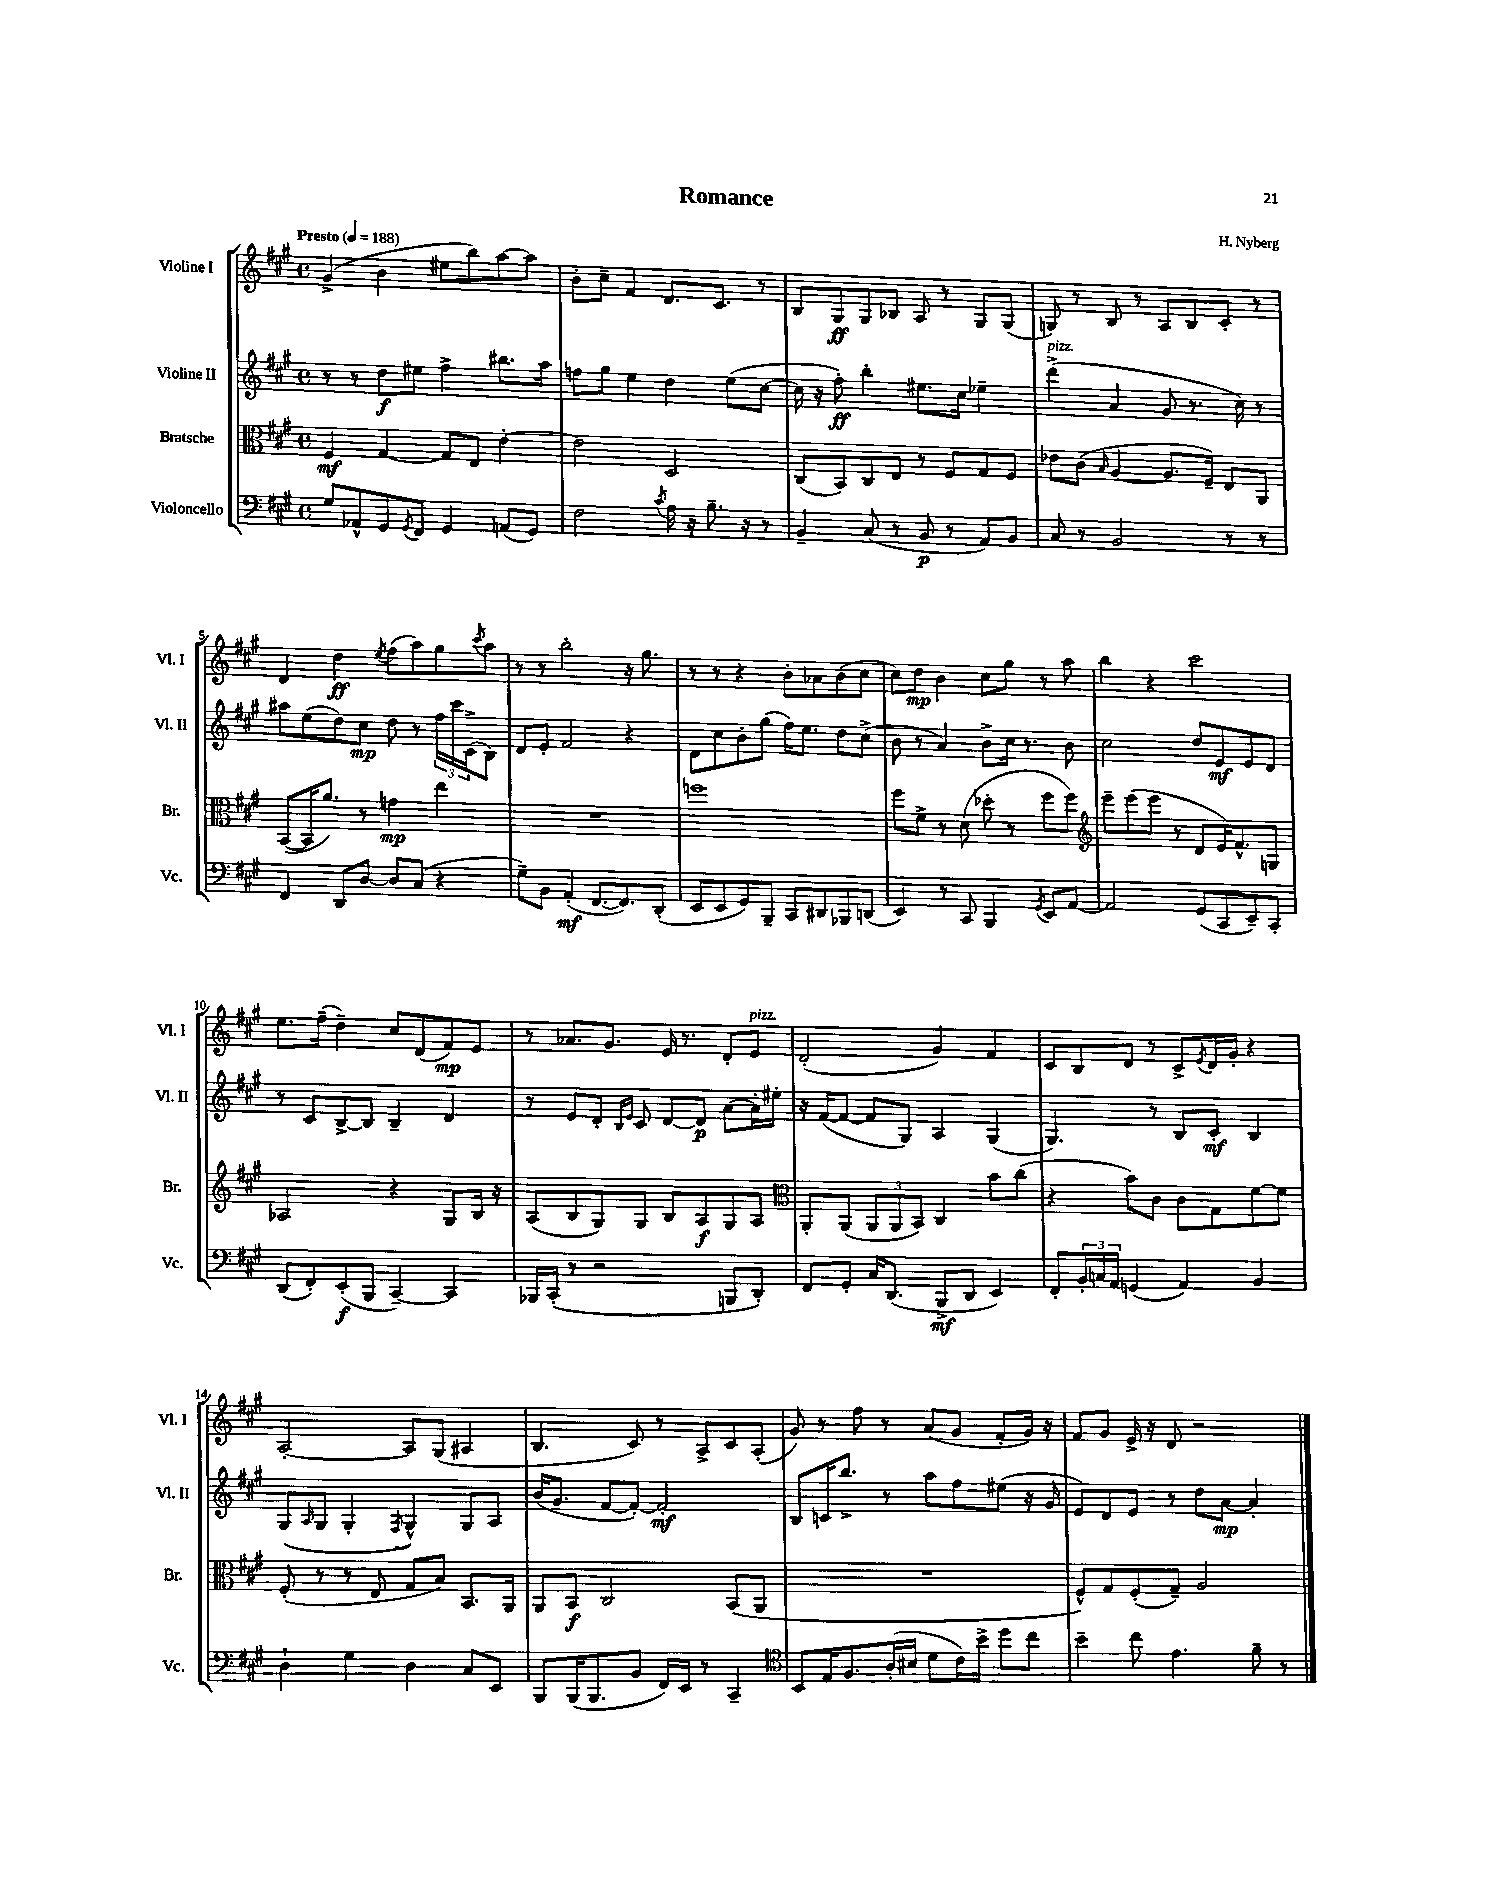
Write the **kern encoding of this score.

**kern	**dynam	**kern	**dynam	**kern	**dynam	**kern	**dynam
*part4	*part4	*part3	*part3	*part2	*part2	*part1	*part1
*staff4	*staff4	*staff3	*staff3	*staff2	*staff2	*staff1	*staff1
*I"Violoncello	*	*I"Bratsche	*	*I"Violine II	*	*I"Violine I	*
*I'Vc.	*	*I'Br.	*	*I'Vl. II	*	*I'Vl. I	*
*clefF4	*	*clefC3	*	*clefG2	*	*clefG2	*
*k[f#c#g#]	*	*k[f#c#g#]	*	*k[f#c#g#]	*	*k[f#c#g#]	*
*M4/4	*	*M4/4	*	*M4/4	*	*M4/4	*
*met(c)	*	*met(c)	*	*met(c)	*	*met(c)	*
*MM188	*	*MM188	*	*MM188	*	*MM188	*
=1	=1	=1	=1	=1	=1	=1	=1
!	!	!	!	!	!	!LO:TX:a:B:t=Presto	!
8G#/L	.	4F#/	mf	8r	.	(4g#^/	.
8AA-X^^/	.	.	.	8r	.	.	.
8GG#/	.	[4G#/	.	8dd\L	f	4b\	.
8qGG#/	.	.	.	.	.	.	.
8FF#/J	.	.	.	8ee#X\J	.	.	.
4GG#/	.	8G#/L]	.	4ff#^\	.	8ee#X\L	.
.	.	8E/J	.	.	.	8bb\)	.
(8AAn/L	.	[4e'\	.	8.bb#X\L	.	[8aa\	.
8GG#/J)	.	.	.	.	.	8aa\J]	.
.	.	.	.	16aa\Jk	.	.	.
=2	=2	=2	=2	=2	=2	=2	=2
2F#\	.	2e\]	.	8ffn\L	.	8b'\L	.
.	.	.	.	8gg#\J	.	8cc#~\J	.
.	.	.	.	4ee\	.	4f#/	.
8qc#/	.	.	.	.	.	.	.
16A\	.	2D/	.	4dd\	.	8.d/L	.
16r	.	.	.	.	.	.	.
8.B~\	.	.	.	.	.	.	.
.	.	.	.	.	.	8.c#/J	.
.	.	.	.	(8ee\L	.	.	.
16r	.	.	.	.	.	.	.
8r	.	.	.	[8cc#\J	.	8r	.
=3	=3	=3	=3	=3	=3	=3	=3
4BB~/	.	(8C#/L	.	16cc#\]	.	8B/L	.
.	.	.	.	16r	.	.	.
.	.	8BB/)	.	8ff#'\)	ff	8G#/	ff
(8C#/	.	8C#/	.	4bb'\	.	8G#/	.
8r	.	8E/J	.	.	.	8B-X/J	.
8BB/	p	8r	.	8.ee#X\L	.	8A/	.
8r	.	8F#/L	.	.	.	8r	.
.	.	.	.	16cc#\Jk	.	.	.
8AA/L)	.	8G#/	.	4ee-X~\	.	8G#/L	.
8BB/J	.	8F#/J	.	.	.	(8G#/J	.
=4	=4	=4	=4	=4	=4	=4	=4
!	!	!	!	!LO:TX:a:i:t=pizz.	!	!	!
8C#/	.	8e-X\L	.	(4ddd^\	.	8Gn/)	.
8r	.	(8c#\J	.	.	.	8r	.
.	.	16qqB/	.	.	.	.	.
2BB/	.	[4A/	.	4a/	.	8B/	.
.	.	.	.	.	.	8r	.
.	.	8.A/L]	.	8g#/	.	8A/L	.
.	.	.	.	8.r	.	8B/	.
.	.	16F#~/Jk)	.	.	.	.	.
8r	.	8E/L	.	.	.	8c#'/J	.
.	.	.	.	16cc#\)	.	.	.
8r	.	8AA/J	.	8r	.	8r	.
!!LO:LB:g=z
=5	=5	=5	=5	=5	=5	=5	=5
4FF#/	.	([8BB/L	.	8aa#X\L	.	4d/	.
.	.	16BB/K]	.	(8ee\	.	.	.
.	.	8.a/J)	.	.	.	.	.
8DD/L	.	.	.	8dd\)	.	4dd\	ff
[8D/J	.	8r	.	8cc#\J	mp	.	.
.	.	.	.	.	.	8qee/	.
8D/L]	.	4gn\	mp	8dd\	.	(8ff#\L	.
(8C#/J	.	.	.	8r	.	8aa\)	.
4r	.	4ee\	.	24ff#\LL	.	8gg#\	.
.	.	.	.	24ccc#\	.	.	.
.	.	.	.	(24c#^\J	.	.	.
.	.	.	.	.	.	8qccc#/	.
.	.	.	.	8B\J)	.	8aa\J	.
=6	=6	=6	=6	=6	=6	=6	=6
8G#~\L)	.	1r	.	8d/L	.	8r	.
8BB\J	.	.	.	8e'/J	.	8r	.
(4AA'/	mf	.	.	2f#/	.	2bb'\	.
[8.FF#/L	.	.	.	.	.	.	.
8.FF#/])	.	.	.	.	.	.	.
.	.	.	.	4r	.	16r	.
.	.	.	.	.	.	8.gg#\	.
(8DD'/J	.	.	.	.	.	.	.
=7	=7	=7	=7	=7	=7	=7	=7
8EE/L	.	1ffn	.	8d\L	.	8r	.
8EE/	.	.	.	8cc#\	.	8r	.
8GG#/)	.	.	.	8b'\	.	4r	.
8BBB~/J	.	.	.	(8gg#\J	.	.	.
8CC#/L	.	.	.	16ff#\KL)	.	8b'\L	.
.	.	.	.	8.ee\J	.	.	.
8DD#X/	.	.	.	.	.	8a-X\	.
8BBB-X/	.	.	.	8dd\L	.	(8b\	.
(8DDn/J	.	.	.	(8cc#^\J	.	8cc#\J	.
=8	=8	=8	=8	=8	=8	=8	=8
4EE/)	.	8ff#\L	.	8b\	.	8cc#\L)	.
.	.	8f#^\J	.	8r	.	8dd\J	mp
8r	.	8r	.	4a/)	.	4b\	.
8CC#/	.	(8d\	.	.	.	.	.
4BBB/	.	8dd-X'\	.	8b^\L	.	8cc#\L	.
.	.	8r	.	16cc#\Jk	.	8gg#\J	.
.	.	.	.	8.r	.	.	.
8qGG#/	.	.	.	.	.	.	.
8EE/L	.	8ff#\L	.	.	.	8r	.
[8AA/J	.	8ff#\J)	.	8b\	.	8aa\	.
=9	=9	=9	=9	=9	=9	=9	=9
*	*	*clefG2	*	*	*	*	*
2AA/]	.	8eee~\L	.	2cc#\	.	4bb\	.
.	.	(8eee\	.	.	.	.	.
.	.	8eee\J	.	.	.	4r	.
.	.	8r	.	.	.	.	.
(8GG#/L	.	8d/L	.	8dd/L	.	2ccc#\	.
8CC#/	.	16e/K)	.	8e/	mf	.	.
.	.	8.f#^^/	.	.	.	.	.
8EE~/)	.	.	.	8e/	.	.	.
8CC#'/J	.	8Gn/J	.	8d/J	.	.	.
!!LO:LB:g=z
=10	=10	=10	=10	=10	=10	=10	=10
(8DD/L	.	2A-X/	.	8r	.	8.ee\L	.
8FF#'/)	.	.	.	8c#/L	.	.	.
.	.	.	.	.	.	(16ff#~\Jk	.
(8EE'/	f	.	.	[8B^/	.	4dd~\)	.
8BBB/J	.	.	.	8B/J]	.	.	.
[4CC#~/)	.	4r	.	4B~/	.	8cc#/L	.
.	.	.	.	.	.	(8d/	.
4CC#/]	.	8G#/L	.	4d/	.	8f#/)	mp
.	.	16B/Jk	.	.	.	8e/J	.
.	.	16r	.	.	.	.	.
=11	=11	=11	=11	=11	=11	=11	=11
16BBB-X/LL	.	(8A/L	.	8r	.	8r	.
(16CC#'/JJ	.	.	.	.	.	.	.
8r	.	8B/	.	8e/L	.	8.a-X/L	.
2r	.	8G#/)	.	8d'/J	.	.	.
.	.	.	.	.	.	8.g#/J	.
.	.	.	.	16qqB/LL	.	.	.
.	.	.	.	16qqe/JJ	.	.	.
.	.	8G#/J	.	8c#/	.	.	.
.	.	8B/L	.	[8d/L	.	16e/	.
.	.	.	.	.	.	8.r	.
.	.	8A/	f	8d/J]	p	.	.
8BBBn/L	.	8G#/	.	[8a\L	.	8d'/L	.
!	!	!	!	!	!	!LO:TX:a:i:t=pizz.	!
8DD'/J)	.	8A/J	.	16a'\L]	.	8e/J	.
.	.	.	.	16ee#X'\JJ	.	.	.
=12	=12	=12	=12	=12	=12	=12	=12
*	*	*clefC3	*	*	*	*	*
8FF#/L	.	8AA'/L	.	16r	.	(2d'/	.
.	.	.	.	([16f#/KL	.	.	.
8GG#'/J	.	(8AA/J	.	8f#/J_	.	.	.
16C#/KL	.	12AA/L	.	8f#/L]	.	.	.
(8.DD/J	.	.	.	.	.	.	.
.	.	12AA/	.	.	.	.	.
.	.	.	.	8G#/J)	.	.	.
.	.	12BB/J)	.	.	.	.	.
8BBB^/L	mf	4C#/	.	4A/	.	4g#/)	.
8DD/J	.	.	.	.	.	.	.
4EE/)	.	8b\L	.	(4G#/	.	4f#/	.
.	.	(8cc#\J	.	.	.	.	.
=13	=13	=13	=13	=13	=13	=13	=13
8FF#'/L	.	4r	.	4.G#/)	.	8c#/L	.
24BB'/L	.	.	.	.	.	8B/	.
24Cn/	.	.	.	.	.	.	.
24AA/JJ	.	.	.	.	.	.	.
(4GGn/	.	8b\L)	.	.	.	8d/J	.
.	.	8c#\J	.	8r	.	8r	.
4AA/)	.	8c#\L	.	8B/L	.	8c#^/L	.
.	.	.	.	.	.	8qe/	.
.	.	8G#\	.	8c#'/J	mf	16d/L	.
.	.	.	.	.	.	16g#'/JJ	.
4BB/	.	[8f#\	.	4B/	.	4r	.
.	.	8f#\J]	.	.	.	.	.
!!LO:LB:g=z
=14	=14	=14	=14	=14	=14	=14	=14
4D`\	.	(8F#'/	.	(8G#/L	.	[2A'/	.
.	.	.	.	16qqA/	.	.	.
.	.	8r	.	8G#/J	.	.	.
4G#\	.	8r	.	4G#'/	.	.	.
.	.	8E/	.	.	.	.	.
.	.	.	.	8qF#/	.	.	.
4D\	.	8G#/L	.	4G#^^/)	.	8A/L]	.
.	.	8B/J)	.	.	.	(8G#/J	.
8C#/L	.	8.BB/L	.	8G#/L	.	4A#X/	.
8EE/J	.	.	.	8A/J	.	.	.
.	.	16AA/Jk	.	.	.	.	.
=15	=15	=15	=15	=15	=15	=15	=15
8BBB/L	.	8AA/L	.	(16b/KL	.	4.B/	.
.	.	.	.	8.g#/J	.	.	.
(16BBB/K	.	8BB/J	f	.	.	.	.
8.BBB/	.	.	.	.	.	.	.
.	.	2C#/	.	[8f#/L	.	.	.
8BB/J	.	.	.	8f#'/J_)	.	8c#/)	.
16FF#/LL)	.	.	.	2f#'/]	mf	8r	.
16EE/JJ	.	.	.	.	.	.	.
8r	.	.	.	.	.	8A^/L	.
4CC#~/	.	(8BB/L	.	.	.	8c#/	.
.	.	8AA/J	.	.	.	(8A'/J	.
=16	=16	=16	=16	=16	=16	=16	=16
*clefC4	*	*	*	*	*	*	*
8BB/L	.	1r	.	8B/L	.	8g#/)	.
16E/K	.	.	.	16cn/K	.	8r	.
8.F#/	.	.	.	8.bb^/J	.	.	.
.	.	.	.	.	.	8ff#\	.
(16A'/L	.	.	.	8r	.	8r	.
16B#X/JJ	.	.	.	.	.	.	.
8d\L	.	.	.	8aa\L	.	(8a/L	.
16c#\L)	.	.	.	8ff#\	.	8g#/J	.
16b^\JJ	.	.	.	.	.	.	.
8dd\L	.	.	.	(8ee#X\J	.	8f#'/L	.
8cc#\J	.	.	.	16r	.	16g#/Jk)	.
.	.	.	.	16g#/	.	16r	.
=17	=17	=17	=17	=17	=17	=17	=17
4b~\	.	8F#^^/L)	.	8e/L)	.	8f#/L	.
.	.	8G#/	.	8d/	.	8g#/J	.
8cc#\	.	(8F#'/	.	8e/J	.	16e^/	.
.	.	.	.	.	.	16r	.
4.e\	.	8G#~/J)	.	8r	.	8d/	.
.	.	2A/	.	8dd\L	.	2r	.
.	.	.	.	[8a\J	mp	.	.
8f#~\	.	.	.	4a'/]	.	.	.
8r	.	.	.	.	.	.	.
==	==	==	==	==	==	==	==
*-	*-	*-	*-	*-	*-	*-	*-
